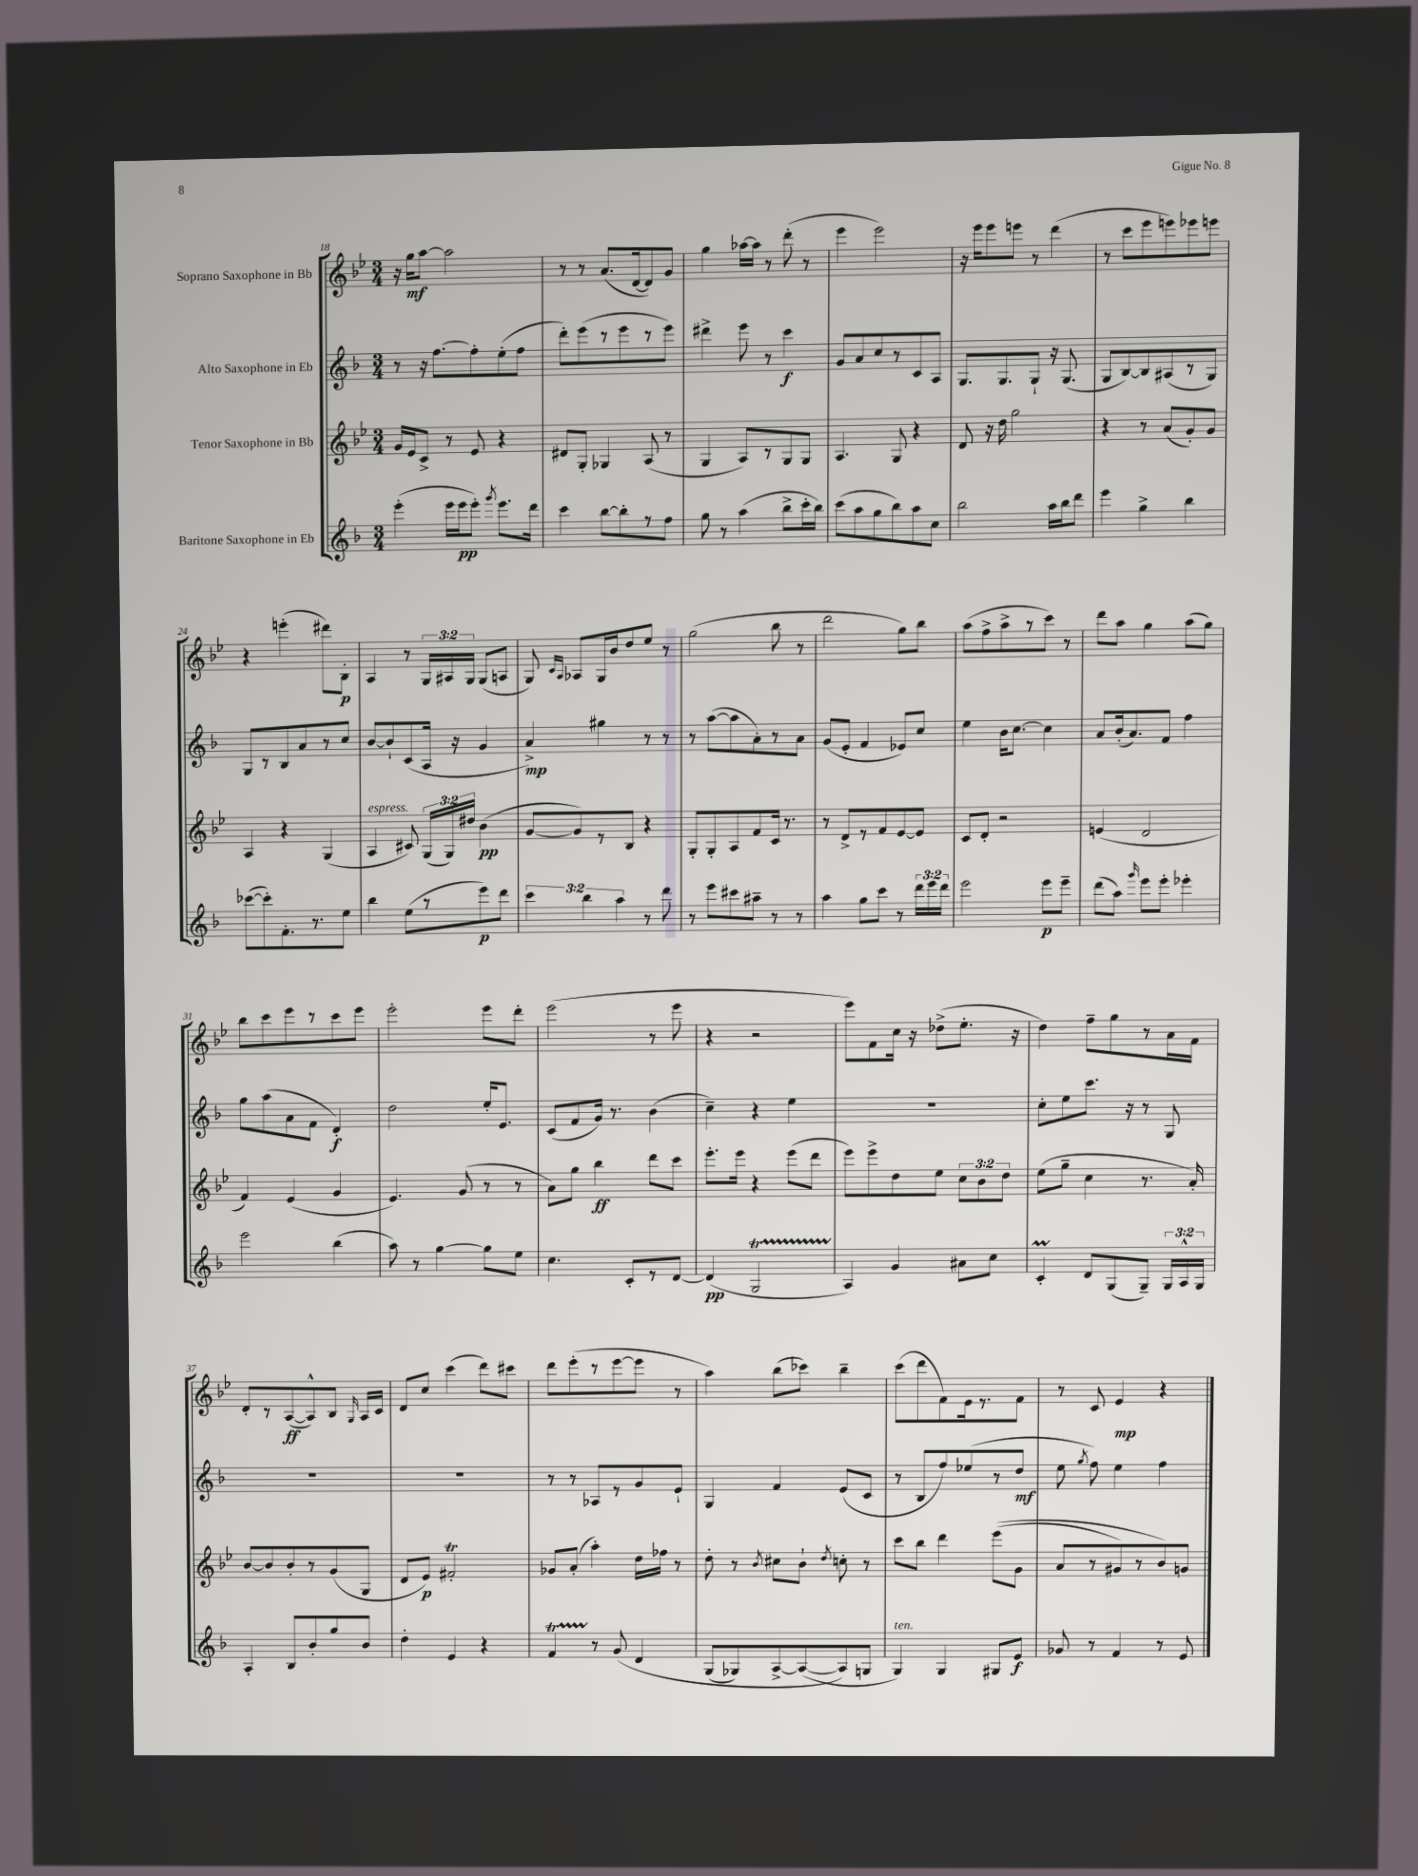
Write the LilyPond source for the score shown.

<<
\new StaffGroup <<
\new Staff = "s0" \with { instrumentName = "Soprano Saxophone in Bb" } {
    \clef treble \key bes \major \numericTimeSignature \time 3/4 \override Staff.TupletNumber.text = #tuplet-number::calc-fraction-text
    \autoBeamOff r16 g''16[\mf a''8]~ a''2 |
    r8 r8 a'8.[( d'16~ d'8) g'8] |
    g''4 aes''16[~ aes''16] r8 d'''8-.( r8 |
    ees'''4 ees'''2) |
    r16 ees'''16[ ees'''8 e'''8] r8 d'''4( |
    r8 c'''8[ ees'''8 e'''8) ees'''8 e'''8] |
    r4 e'''4-.( dis'''8[) bes8]-.\p |
    a4 r8 \tuplet 3/2 { g16[ ais16 g16] } g8[( a8] |
    g8) \grace { c'16[ a16] } aes8[ g16 bes'16 d''8 ees''8] r8 |
    g''2( bes''8 r8 |
    d'''2 g''8[) bes''8] |
    a''8[( f''8-> a''8-> r8 c'''8]) r8 |
    d'''8[ a''8] g''4 a''8[( g''8]) |
    bes''8[ c'''8 ees'''8 r8 c'''8 ees'''8] |
    ees'''2-. ees'''8[ d'''8]-. |
    ees'''2( r8 ees'''8 |
    r4 r2 |
    ees'''8[) f'8 c''16] r16 des''8[->( ees''8.]-. r16 |
    d''4) f''8[-- g''8 r8 a'16 f'16] |
    d'8[-. r8 a8~\ff( a8-^) bes8] \grace { g16 } a16[ c'16] |
    d'8[ c''8] c'''4( d'''8[) cis'''8] |
    d'''8[ ees'''8-.( r8 ees'''8~ ees'''8] r8 |
    a''4) bes''8[( ces'''8]) bes''4-- |
    c'''8[( d'''8 f'8) ees'16 r8. f'8] |
    r8 c'8 ees'4\mp r4 \bar "|." |
}
\new Staff = "s1" \with { instrumentName = "Alto Saxophone in Eb" } {
    \clef treble \key f \major \numericTimeSignature \time 3/4
    \autoBeamOff r8 r16 f''8.[~ f''8-. e''8-.( f''8] |
    d'''8[-.) e'''8( r8 e'''8 r8 e'''8]) |
    dis'''4-> e'''8 r8 c'''4\f |
    g'8[ a'8 c''8 r8 c'8 a8] |
    g8.[ g8. g8]-! r16 g8.( |
    g8[ bes8~) bes8 ais8( r8 g8]) |
    g8[ r8 bes8 a'8 r8 c''8] |
    bes'8[~ bes'8-! c'8( a16] r16 g'4 |
    a'4->\mp) gis''4 r8 r8 |
    r8 a''8[~( a''8 a'8-.) r8 a'8] |
    g'8[( e'8]-. f'4 ees'8[) c''8] |
    e''4 bes'16[ c''8.]~ c''4 |
    a'8[ bes'16-.( a'8.) f'8] f''4 |
    g''8[ a''8( a'8 f'8] d'4-.\f) |
    d''2 e''16[-. e'8.] |
    c'8[( f'8 g'16]) r8. bes'4( |
    c''4--) r4 e''4 |
    R2. |
    c''8[-. e''8 c'''8.] r16 r8 g8 |
    R2. |
    R2. |
    r8 r8 aes8[ r8 g'8 e'8]-! |
    g4 f'4 e'8[( c'8] |
    r8 bes8[ f''8) ees''8( r8 d''8]\mf |
    e''8 \acciaccatura { g''8 } f''8) e''4 f''4 \bar "|." |
}
\new Staff = "s2" \with { instrumentName = "Tenor Saxophone in Bb" } {
    \clef treble \key bes \major \numericTimeSignature \time 3/4 \override Staff.TupletNumber.text = #tuplet-number::calc-fraction-text
    \autoBeamOff g'16[ ees'16 c'8]-> r8 ees'8 r4 |
    dis'8[ g8]-. ges4 a8( r8 |
    g4 a8[) r8 g8 g8] |
    a4. g8 r4 |
    d'8 r16 d''16 g''2 |
    r4 r8 a'8[( g'8-.) g'8] |
    a4 r4 g4( |
    a4^\markup { \italic "espress." } cis'8) \tuplet 3/2 { g16[( g16) dis''16] } bes'4\pp( |
    g'8[~ g'8) r8 bes8] r4 |
    g8[-. g8-. a8 f'8 c'16] r8. |
    r8 d'8[-> r8 f'8 ees'8~ ees'8] |
    c'8[ d'8]-. r2 |
    e'4( d'2 |
    f'4) ees'4( g'4 |
    ees'4.) g'8( r8 r8 |
    a'8[) g''8] bes''4\ff d'''8[ c'''8] |
    ees'''8.[-. ees'''16] r4 ees'''8[( d'''8] |
    ees'''8[) ees'''8-> d''8 ees''8] \tuplet 3/2 { c''8[ bes'8 d''8] } |
    ees''8[( g''8]-- c''4 r8. a'16-.) |
    bes'8[~ bes'8 bes'8-. r8 g'8( g8] |
    d'8[ ees'8]\p) fis'2-.\trill |
    ges'8[ a'8]-.( a''4-.) d''16[ fes''16] r8 |
    d''8-. r8 \acciaccatura { bes'8 } cis''8[ bes'8]-! \acciaccatura { d''8 } c''8-. r8 |
    c'''8[ bes''8] d'''4 ees'''8[(\( g'8] |
    a'8[ r8 gis'8) r8 bes'8\) g'8] \bar "|." |
}
\new Staff = "s3" \with { instrumentName = "Baritone Saxophone in Eb" } {
    \clef treble \key f \major \numericTimeSignature \time 3/4 \override Staff.TupletNumber.text = #tuplet-number::calc-fraction-text
    \autoBeamOff e'''4-.( e'''16[ e'''16\pp e'''8]-.) \acciaccatura { g'''8 } e'''8.[ d'''16] |
    c'''4 bes''8[~ bes''8-. r8 f''8] |
    g''8 r8 a''4( bes''8[-> c'''16-. bes''16]) |
    c'''8[( a''8 g''8 bes''8) a''8 c''8] |
    bes''2 a''16[ bes''16 d'''8] |
    e'''4 g''4-> bes''4 |
    ces'''8[~( ces'''8-.) f'8.-. r8. e''8] |
    bes''4 e''8[( r8 e'''8\p) d'''8] |
    \tuplet 3/2 { c'''4 bes''4 a''4 } r8 d'''8 |
    r8 e'''8[ cis'''8 ais''8]-- r8 r8 |
    a''4 g''8[ c'''8] r8 \tuplet 3/2 { d'''16[ e'''16 d'''16] } |
    e'''2 e'''8[\p e'''8]-- |
    d'''8[( a''8]) \grace { g'''16 } e'''8[ e'''8]-. ees'''4-. |
    e'''2 bes''4( |
    a''8) r8 g''4~ g''8[ e''8] |
    c''4. c'8[-. r8 d'8]~ |
    d'4\pp( g2\startTrillSpan |
    a4\stopTrillSpan) g'4 ais'8[ c''8] |
    c'4-.\prall d'8[ g8( g8]--) \tuplet 3/2 { g16[ a16-^ g16] } |
    a4-. bes8[ bes'8-. g''8 bes'8] |
    d''4-. e'4 r4 |
    f'4\startTrillSpan r8\stopTrillSpan g'8\( d'4 |
    g8[( ges8) a8~-> a8~( a8\) g8] |
    g4^\markup { \italic "ten." }) g4 gis8[ e'8]\f |
    ges'8 r8 f'4 r8 e'8 \bar "|." |
}
>>
>>
\layout { \context { \Score currentBarNumber = #18 } }
